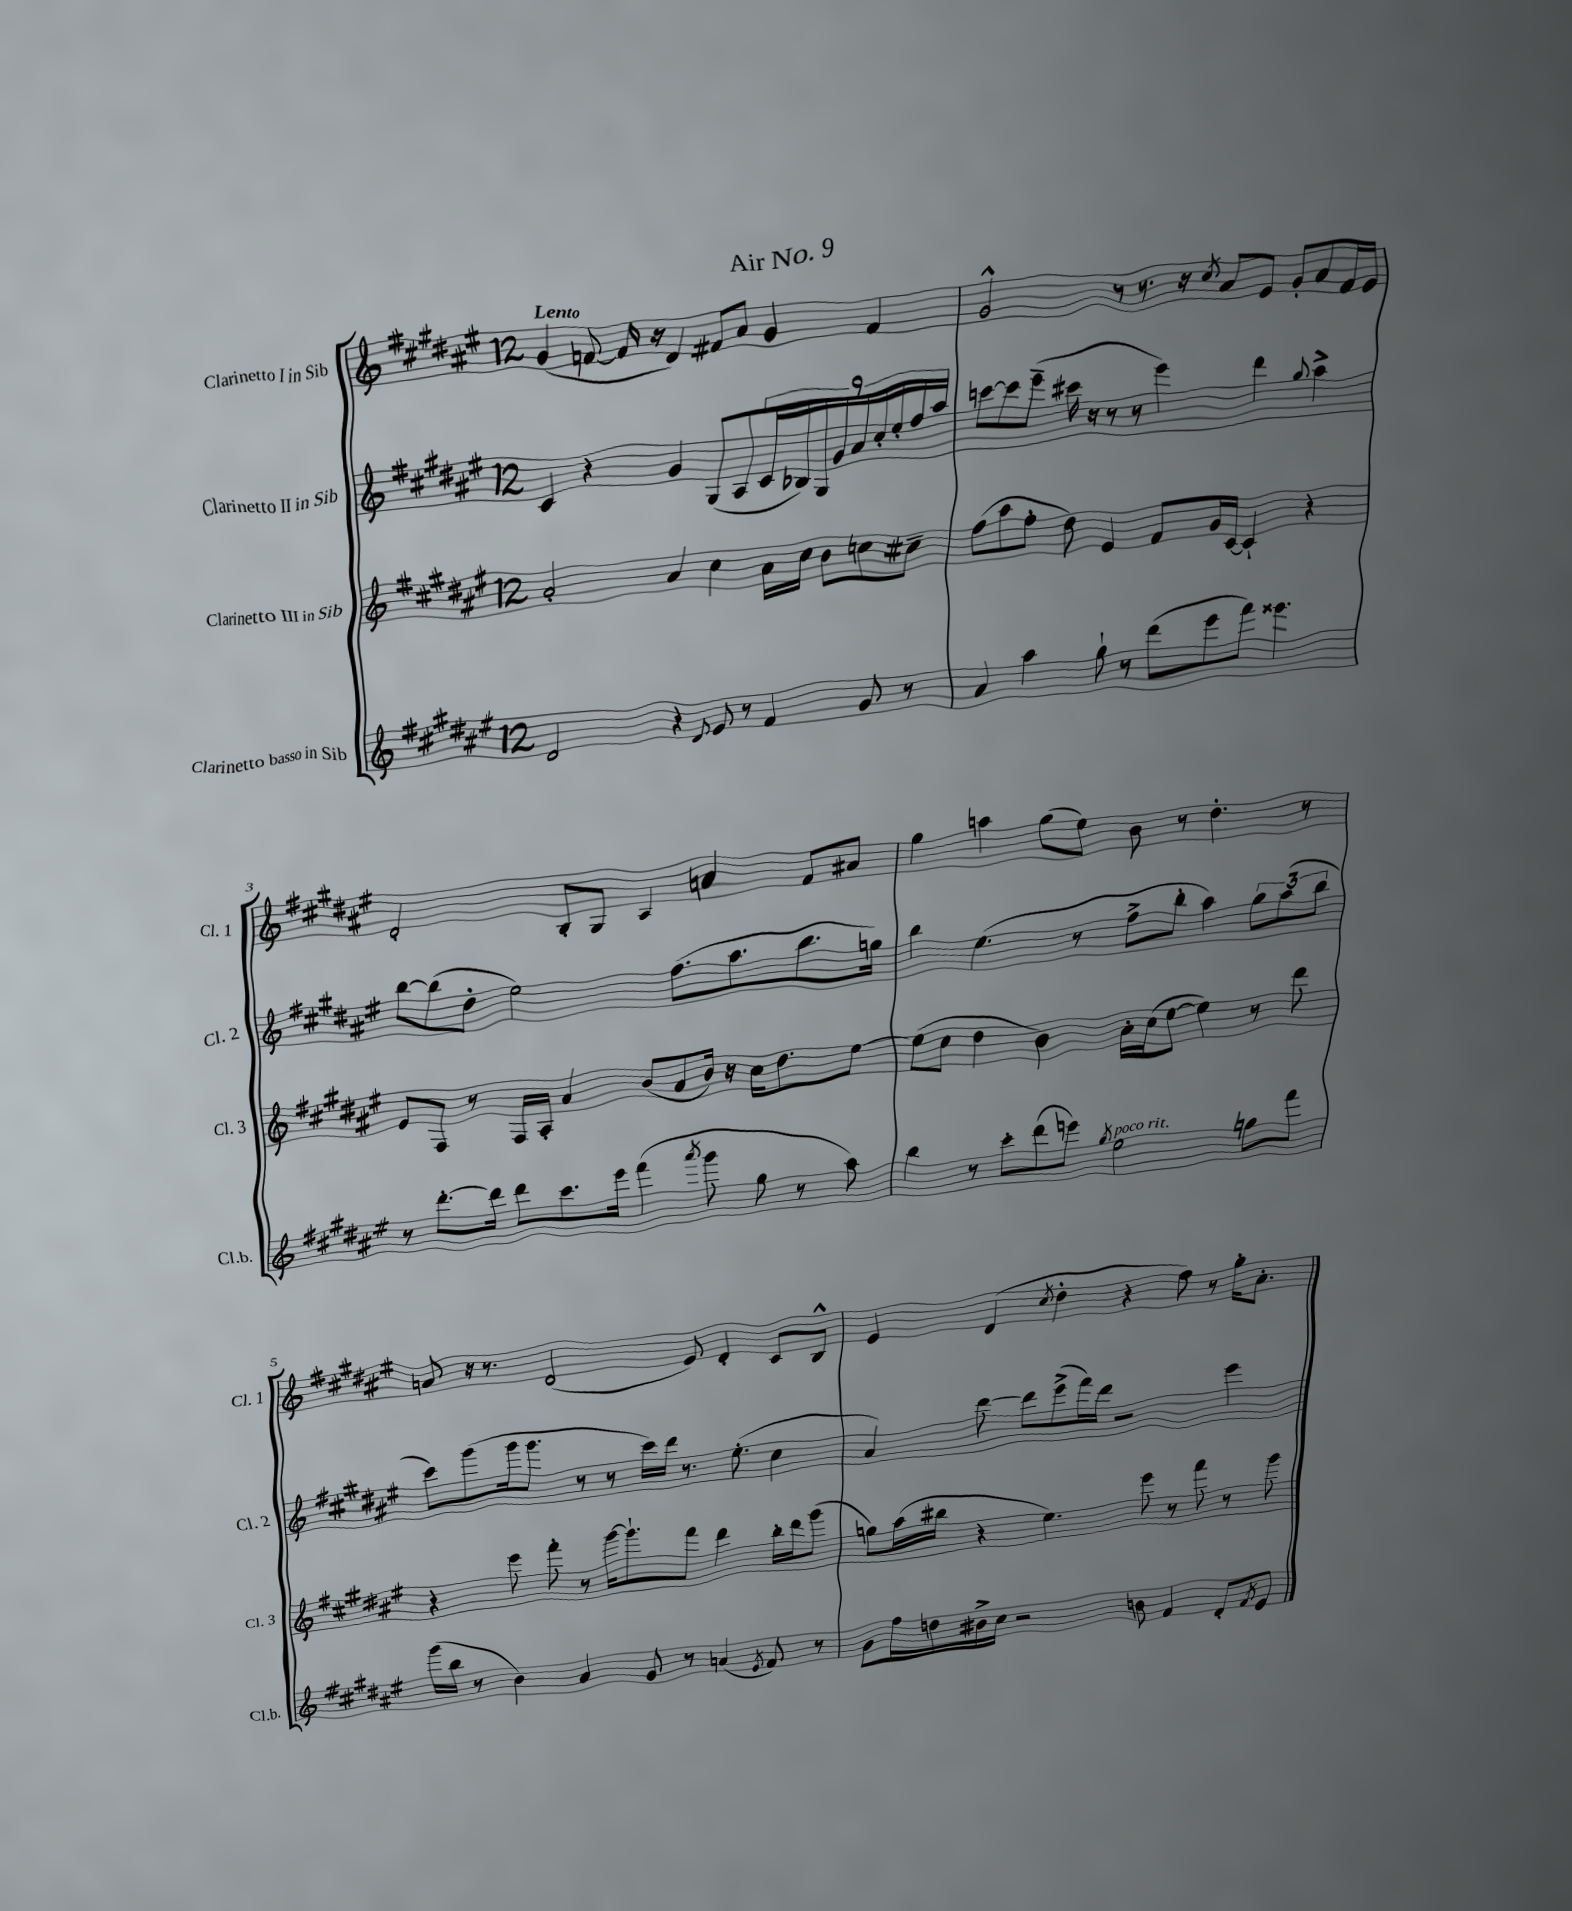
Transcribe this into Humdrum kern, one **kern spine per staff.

**kern	**kern	**kern	**kern
*staff4	*staff3	*staff2	*staff1
*clefG2	*clefG2	*clefG2	*clefG2
*k[f#c#g#d#a#e#]	*k[f#c#g#d#a#e#]	*k[f#c#g#d#a#e#]	*k[f#c#g#d#a#e#]
*M12/8	*M12/8	*M12/8	*M12/8
2d#/	2a#'/	4c#/	(4g#/
.	.	4r	[8f/
.	.	.	16f/]
.	.	.	16r
4r	4a#/	4g#/	4d#/)
8qqd#/	.	.	.
8e#/	4cc#\	(8G#/L	8f#/L
8r	.	8A#/	8a#/J
4f#/	16a#\LL	18c#/L	4g#/
.	.	18B-/)	.
.	16cc#\JJ	.	.
.	.	18G#/	.
.	8b\L	.	.
.	.	18g#/	.
.	.	18a#/	.
8g#/	8cc\	.	4f#/
.	.	18cc#'/	.
.	.	18ee#'/	.
8r	8cc#~\J	.	.
.	.	18ff#/	.
.	.	18aa#/JJ	.
=	=	=	=
4a#/	(8ff#\L	[8ccc\L	2g#^^/
.	8aa#\	8ccc\]	.
4aa#\	8ff#'\J	(8eee#~\J	.
.	8dd#\)	16ccc#\	.
.	.	16r	.
8gg#`\	4e#/	8r	8r
8r	.	8r	8.r
(8ddd#\L	8f#/L	4eee#\)	.
.	.	.	16r
.	.	.	8qcc#/
8eee#\	16g#/L	.	8a#/L
.	[16c#/JJ	.	.
8fff#\J)	4c#`/]	4ddd#\	8e#/J
4.eee##\	.	.	8g#'/L
.	.	8qqgg#/	.
.	4r	4aa#^\	8a#/
.	.	.	16f#/L
.	.	.	16e#/JJ
=	=	=	=
8r	8e#/L	[8bb\L	2d#'/
[8.ddd#'\L	8F#/J	(8bb\]	.
.	8r	8dd#'\J	.
16ddd#\]Jk	.	.	.
8ddd#\L	16F#/LL	2ee#\)	.
.	16A#'/JJ	.	.
8.ccc#\	4a#/	.	8B'/L
.	.	.	8G#/J
16eee#\Jk	.	.	.
(4fff#\	(8b/L	.	4A#/
.	8a#/	(8.ff#\L	.
8qaaa#/	.	.	.
8ggg#\	16b/Jk)	.	4a/
.	16r	8.aa#\	.
8gg#\	16cc#\LK	.	.
.	8.dd#\	.	.
8r	.	8.bb\	8f#/L
8aa#\)	[8ee#\J	.	8a#/J
.	.	16gg\Jk)	.
=	=	=	=
4bb\	(8ee#\]L	4bb\	4gg#\
.	8cc#\J	.	.
8r	4dd#\	(4.ee#\	4aa\
8ccc#'\L	.	.	.
(8ddd#\	4b\)	.	(8gg#\L
8eee\J)	.	8r	8ee#\J)
8qgg#/	.	.	.
2ee#\	16a#'\LL	8ff#^\L	8b\
.	(16cc#\J	.	.
.	[8ee#\J	8bb'\J	8r
.	4ee#\])	4aa#\)	4.dd#'\
8gg\L	8r	12gg#\L	.
.	.	(12aa#\	.
8fff#\J	8ddd#\	.	8r
.	.	12bb\J	.
=	=	=	=
(16ggg#\LL	4r	8ccc#\L)	8a/
16bb\JJ	.	.	.
8r	.	(8ggg#\	16r
.	.	.	8.r
4b\)	8eee#\	16ggg#\k	.
.	.	8.ggg#\J	.
.	8fff#'\	.	(2d#/
4a#/	8r	8r	.
.	[16ggg#\LK	8r	.
.	8.ggg#`\]	.	.
8g#/	.	16ccc#\LL)	.
.	.	16ddd#\JJ	.
8r	8fff#\J	8.r	8e#/)
(4a/	4ddd#\	.	4d#'/
.	.	(8.ee#'\	.
8qe#/	.	.	.
8f#/)	16bb'\LL	4cc#\	8c#/L
.	16ddd#\J	.	.
8r	(8ggg#\J	.	8B^^/J
=	=	=	=
8g#\L	8gg\L)	4a#/)	4e#/
16ff#\L	(16aa#\L	.	.
16dd\	16bb#\JJ	.	.
16b#^\	4r	[8ddd#\	(4d#/
16cc#\JJ	.	.	.
2r	.	8ddd#\]L	.
.	.	.	8qcc#/
.	4.ee#\)	(8eee#^\	4dd#'\
.	.	16fff#\L)	.
.	.	16ddd#\JJ	.
.	.	2r	4r
8b\	8eee#\	.	.
4f#/	8r	.	8ff#\)
.	8fff#\	.	8r
8d#'/L	8r	4eee#\	16gg#'\LK
.	.	.	8.a#'\J
8qf#/	.	.	.
8e#/J	8ggg#\	.	.
==	==	==	==
*-	*-	*-	*-
